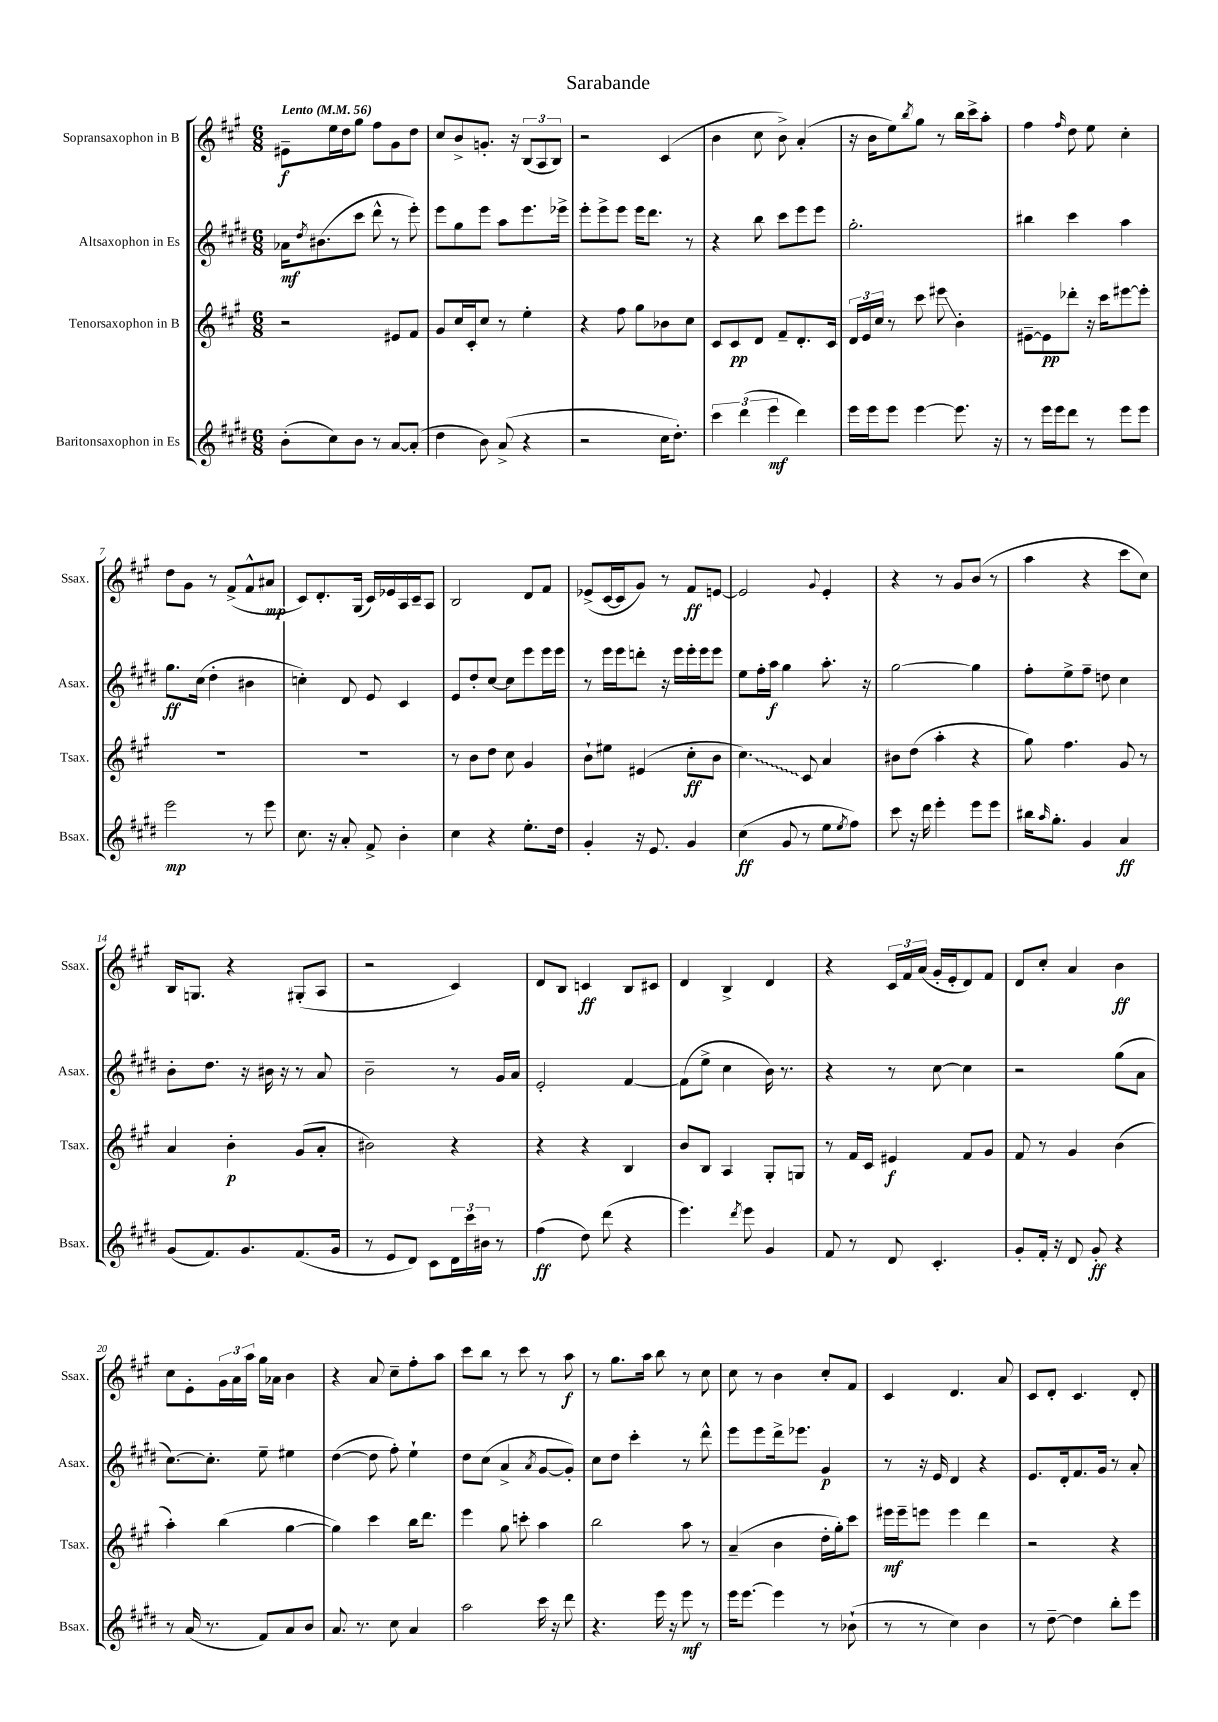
\header { title = "Sarabande" }
<<
\new StaffGroup <<
\new Staff = "s0" \with { instrumentName = "Sopransaxophon in B" shortInstrumentName = "Ssax." } {
    \clef treble \key a \major \numericTimeSignature \time 6/8 \tempo "Lento" 4 = 56
    eis'8--\f e''16 d''16 gis''8 fis''8 gis'8 d''8 |
    cis''8 b'8-> g'8.-. r16 \tuplet 3/2 { b8( a8 b8) } |
    r2 cis'4( |
    b'4 cis''8 b'8->) a'4-.( |
    r16 b'16 e''8) \acciaccatura { b''8 } gis''8 r8 b''16 cis'''16-> a''8-. |
    fis''4 \grace { fis''16 } d''8 e''8 cis''4-. |
    d''8 gis'8 r8 fis'8->( fis'8-^ ais'8\mp |
    cis'8) d'8.-. gis16( cis'16) ees'16 a16 cis'16-- a8 |
    b2 d'8 fis'8 |
    ees'8->( cis'16~ cis'16 gis'8) r8 fis'8\ff e'8~ |
    e'2 \appoggiatura { gis'8 } e'4-. |
    r4 r8 gis'8 b'8( r8 |
    a''4 r4 cis'''8 cis''8) |
    b16 g8. r4 gis8-.( a8 |
    r2 cis'4) |
    d'8 b8 c'4\ff b8 cis'8 |
    d'4 b4-> d'4 |
    r4 \tuplet 3/2 { cis'16 fis'16 a'16( } gis'16-. e'16-. d'8) fis'8 |
    d'8 cis''8-. a'4 b'4\ff |
    cis''8 e'8-. \tuplet 3/2 { gis'16 a'16 a''16 } gis''16 aes'16 b'4 |
    r4 a'8 cis''8-- fis''8-. a''8 |
    cis'''8 b''8 r8 cis'''8 r8 a''8\f |
    r8 gis''8. a''16 b''8 r8 cis''8 |
    cis''8 r8 b'4 cis''8-. fis'8 |
    cis'4 d'4. a'8 |
    cis'8 d'8-. cis'4. d'8-. \bar "|." |
}
\new Staff = "s1" \with { instrumentName = "Altsaxophon in Es" shortInstrumentName = "Asax." } {
    \clef treble \key e \major \numericTimeSignature \time 6/8
    aes'16\mf \acciaccatura { dis''8 } bis'8.( cis'''8 dis'''8-^ r8 e'''8-.) |
    e'''8 gis''8 e'''8 a''8 e'''8. ees'''16-> |
    e'''8-. e'''8-> e'''8 e'''16 dis'''8. r8 |
    r4 b''8 cis'''8 e'''8 e'''8 |
    gis''2.-. |
    bis''4 cis'''4 a''4 |
    gis''8.\ff cis''16( dis''4-. bis'4 |
    c''4-.) dis'8 e'8 cis'4 |
    e'8 dis''8-. cis''8~ cis''8 e'''8 e'''16 e'''16 |
    r8 e'''16 e'''16 d'''8-. r16 e'''16 e'''16-. e'''16 e'''8 |
    e''8 fis''16-. a''16\f gis''4 a''8.-. r16 |
    gis''2~ gis''4 |
    fis''8-. e''8-> fis''8-- d''8 cis''4 |
    b'8-. dis''8. r16 bis'16 r16 r8 a'8 |
    b'2-- r8 gis'16 a'16 |
    e'2-. fis'4~ |
    fis'8( e''8-> cis''4 b'16) r8. |
    r4 r8 cis''8~ cis''4 |
    r2 gis''8( a'8 |
    cis''8.~) cis''8.-. e''8-- eis''4 |
    dis''4~( dis''8 fis''8-.) e''4-! |
    dis''8 cis''8( a'4-> \acciaccatura { a'8 } gis'8~ gis'8-.) |
    cis''8 dis''8 cis'''4-. r8 dis'''8-^ |
    e'''8 e'''8 dis'''16-> ees'''8. gis'4\p |
    r8 r16 e'16 dis'4 r4 |
    e'8. dis'16-. fis'8. gis'16 r8 a'8-. \bar "|." |
}
\new Staff = "s2" \with { instrumentName = "Tenorsaxophon in B" shortInstrumentName = "Tsax." } {
    \clef treble \key a \major \numericTimeSignature \time 6/8
    r2 eis'8 fis'8 |
    gis'8 cis''16 cis'16-. cis''8 r8 e''4-. |
    r4 fis''8 gis''8 bes'8 cis''8 |
    cis'8 cis'8\pp d'8 fis'8-- d'8.-. cis'16 |
    \tuplet 3/2 { d'16 e'16 cis''16 } r8 cis'''8 eis'''8\glissando b'4-. |
    eis'8~-- eis'8\pp des'''8-. r16 cis'''16 eis'''8~ eis'''8-. |
    R2. |
    R2. |
    r8 b'8 d''8 cis''8 gis'4 |
    b'8-! eis''8 eis'4( cis''8-.\ff b'8 |
    \once \override Glissando.style = #'zigzag cis''4.\glissando) cis'8 a'4 |
    bis'8 d''8( a''4-. r4 |
    gis''8) fis''4. gis'8 r8 |
    a'4 b'4-.\p gis'8( a'8-. |
    bis'2) r4 |
    r4 r4 b4 |
    b'8 b8 a4 gis8-. g8 |
    r8 fis'16 cis'16 eis'4\f fis'8 gis'8 |
    fis'8 r8 gis'4 b'4( |
    a''4-.) b''4( gis''4~ |
    gis''4) cis'''4 b''16 d'''8. |
    e'''4 gis''8 c'''8-. a''4 |
    b''2 a''8 r8 |
    a'4--( b'4 d''16-. gis''16-.) cis'''8 |
    eis'''16\mf eis'''16-- e'''8 e'''4 d'''4 |
    r2 r4 \bar "|." |
}
\new Staff = "s3" \with { instrumentName = "Baritonsaxophon in Es" shortInstrumentName = "Bsax." } {
    \clef treble \key e \major \numericTimeSignature \time 6/8
    b'8-.( cis''8) b'8 r8 a'8~ a'8-.( |
    dis''4 b'8) a'8->( r4 |
    r2 cis''16 dis''8.-.) |
    \tuplet 3/2 { cis'''4 dis'''4( e'''4\mf } dis'''4) |
    e'''16 e'''16 e'''8 e'''4~ e'''8. r16 |
    r8 e'''16 e'''16 dis'''8 r8 e'''8 e'''8 |
    e'''2\mp r8 e'''8 |
    cis''8. r16 a'8-. fis'8-> b'4-. |
    cis''4 r4 e''8.-. dis''16 |
    gis'4-. r16 e'8. gis'4 |
    cis''4\ff( gis'8 r8 e''8 \acciaccatura { e''8 } fis''8) |
    cis'''8 r16 dis'''16 e'''4-. e'''8 e'''8 |
    bis''16 \grace { a''16 } gis''8.-. gis'4 a'4\ff |
    gis'8( fis'8.) gis'8. fis'8.( gis'16 |
    r8 e'8 dis'8) cis'8 \tuplet 3/2 { dis'16 cis'''16 bis'16 } r8 |
    fis''4\ff( dis''8) dis'''8( r4 |
    e'''4.) \acciaccatura { dis'''8 } e'''8 gis'4 |
    fis'8 r8 dis'8 cis'4.-. |
    gis'8-. fis'16-. r16 dis'8 gis'8-.\ff r4 |
    r8 a'16( r8. fis'8) a'8 b'8 |
    a'8. r8. cis''8 a'4 |
    a''2 cis'''16 r16 dis'''8 |
    r4. e'''16 r16 e'''8\mf r8 |
    e'''16 e'''8.~ e'''4 r8 bes'8-!( |
    r8 r8 cis''4) b'4 |
    r8 dis''8~-- dis''4 b''8-. e'''8 \bar "|." |
}
>>
>>
